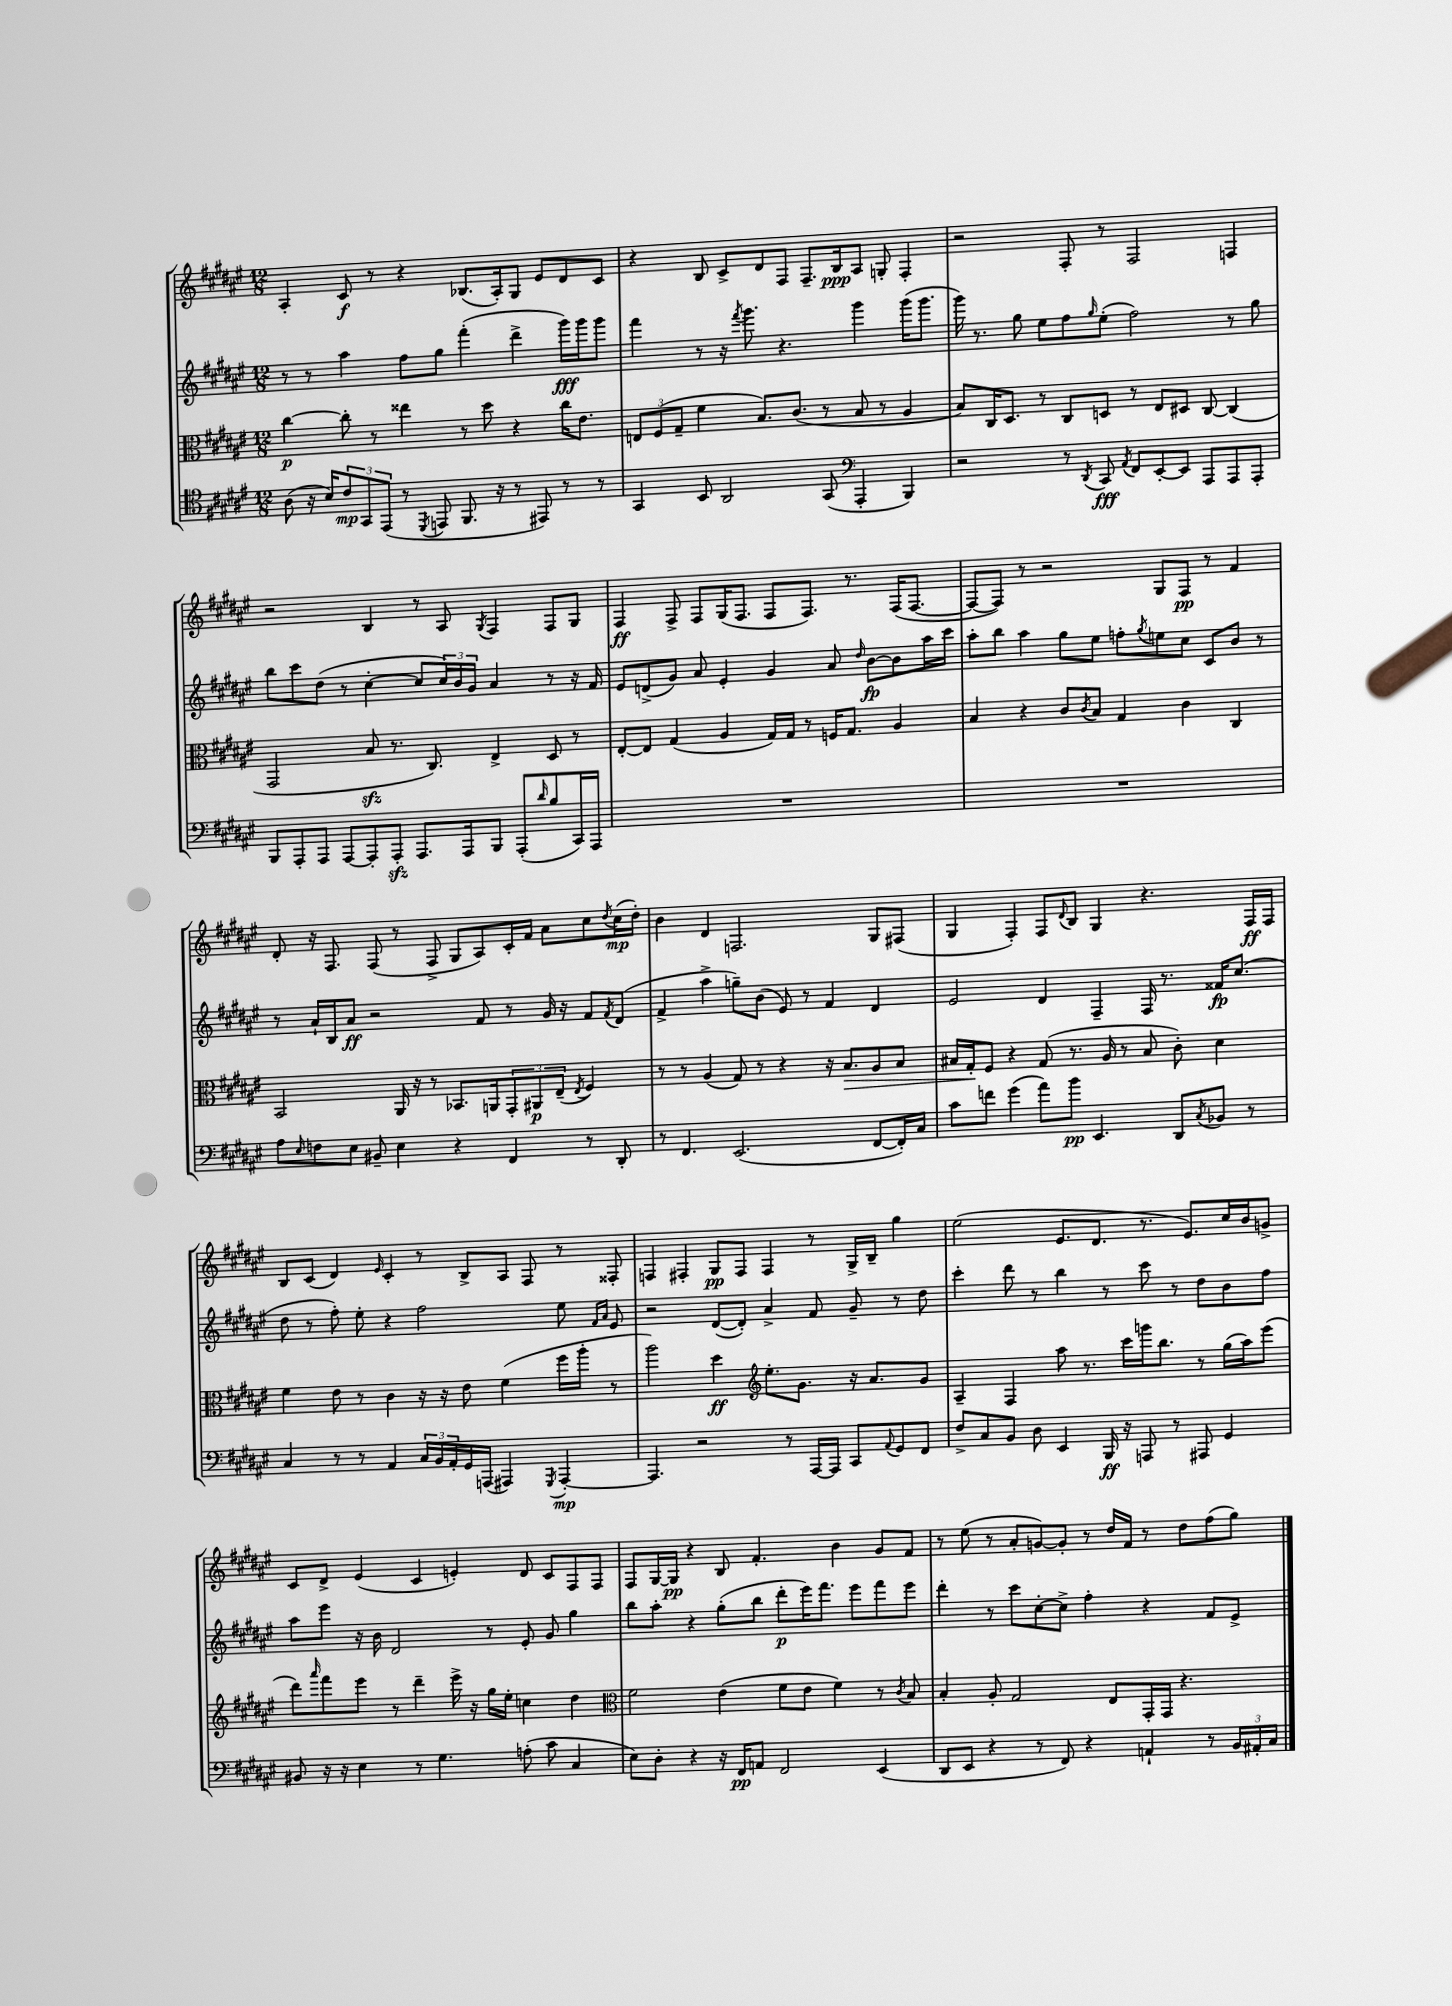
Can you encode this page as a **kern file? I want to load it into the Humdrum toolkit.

**kern	**kern	**kern	**kern
*staff4	*staff3	*staff2	*staff1
*clefC4	*clefC3	*clefG2	*clefG2
*k[f#c#g#d#a#e#]	*k[f#c#g#d#a#e#]	*k[f#c#g#d#a#e#]	*k[f#c#g#d#a#e#]
*M12/8	*M12/8	*M12/8	*M12/8
(8A#\	[4cc#\	8r	4A#'/
16r	.	8r	.
16B/LK)	.	.	.
12c#/	8cc#'\]	4aa#\	8c#/
12GG#/	.	.	.
.	8r	.	8r
(12EE#/J	.	.	.
8r	4ee##\	8ff#\L	4r
8qDD#/	.	.	.
8EE/	.	8gg#\J	.
8.FF#/	8r	(4fff#'\	(8.B-/L
.	8dd#\	.	.
16r	.	.	16A#'/k)
8r	4r	4ddd#^\	8G#/J
8EE#/)	.	.	8e#/L
8r	16cc#\LK	16ggg#\LL)	8d#/
.	8.e#\J	16ggg#\J	.
8r	.	8ggg#\J	8c#/J
=	=	=	=
4GG#/	12E/L	4fff#\	4r
.	(12F#/	.	.
.	12G#~/J	.	.
8BB/	4f#\	8r	8B/
2AA#/	.	16r	8c#^/L
.	.	8qfff#/	.
.	.	8.ggg#\	.
.	8.B/L)	.	8d#/
.	.	4.r	8F#/J
.	(8.c#/J	.	.
.	.	.	8.F#~/L
(8GG#/	8r	.	.
.	.	.	16B/k
*clefF4	*	*	*
4AAA#'/	8B/	4ggg#\	8A#/J
.	8r	.	8G'/
4BBB/)	4A#/	(16ggg#\LK	4F#'/
.	.	8.ggg#\J	.
=	=	=	=
2r	8B/L)	16ggg#\)	2r
.	.	8.r	.
.	16C#/K	.	.
.	8.D#/J	.	.
.	.	8gg#\	.
.	8r	8ee#\L	.
8r	8C#/L	8ff#\	8F#'/
8qDD#/	.	16qqgg#/	.
8CC#/	8D/J	(8ee#'\J	8r
8qAA#/	.	.	.
8FF#/L	8r	2ff#\)	2F#/
[8EE#'/	8E#/L	.	.
8EE#/]J	8D#/J	.	.
8AAA#/L	[8C#/	.	.
8AAA#/	(4C#/]	8r	4F/
8AAA#'/J	.	8gg#\	.
=	=	=	=
8BBB/L	2GG#/	8bb\L	2r
8AAA#'/	.	8ccc#\	.
8AAA#/J	.	(8dd#\J	.
[8AAA#/L	.	8r	.
8AAA#'/]	8B/	[4cc#'\	4B/
8AAA#'/J	8.r	.	.
8.AAA#/L	.	8cc#/]L	8r
.	8.C#/)	.	.
.	.	24cc#/L)	8A#/
.	.	24b/	.
16AAA#/k	.	.	.
.	.	24g#/JJ	.
.	.	.	8qG#/
8BBB/J	4E#^/	4a#/	4F#/
(8AAA#'/L	.	.	.
16qqd#/	.	.	.
8B/	8D#/	8r	8F#/L
16CC#/L)	8r	16r	8G#/J
16AAA#/JJ	.	16f#/	.
=	=	=	=
1.r	[8E#'/L	8e#/L	4F#/
.	8E#/]J	(8d^/	.
.	(4G#/	8g#/J)	8F#^/
.	.	8a#/	8F#/L
.	4A#/	4e#'/	(16G#/K
.	.	.	8.F#/J
.	16G#/LL)	4g#/	8F#/L
.	16G#/JJ	.	.
.	8r	.	8.F#/J)
.	16F/LK	8a#/	.
.	8.G#/J	.	8.r
.	.	16qqdd#/	.
.	.	[8b\L	.
.	4A#/	8b\]	(16F#/LK
.	.	.	[8.F#/J
.	.	16aa#\L	.
.	.	16ccc#\JJ	.
=	=	=	=
1.r	4B/	8aa#'\L	8F#/_L
.	.	8bb\J	8F#/]J)
.	4r	4aa#\	8r
.	.	.	2r
.	8c#/L	8gg#\L	.
.	8qc#/	.	.
.	8B/J	8ee#\J	.
.	4G#/	8ff'\L	.
.	.	8qgg#/	.
.	.	8ee\	8G#/L
.	4c#\	8cc#\J	8F#/J
.	.	8c#/L	8r
.	4C#/	8b/J	4f#/
.	.	8r	.
=	=	=	=
8A#\L	2BB/	8r	8d#'/
16qqE#/	.	.	.
8F\	.	16a#`/LL	16r
.	.	16B/J	8.F#/
8E#\J	.	8a#/J	.
8BB#~/	.	2r	(8F#/
4E#\	16AA#/	.	8r
.	16r	.	.
.	8r	.	8F#^/
4r	8.BB-/L	.	8G#/L
.	.	8f#/	8A#/)
.	16AA/k	.	.
4FF#/	12GG#'/	8r	16c#'/L
.	.	.	16f#/JJ
.	12AA#/	.	.
.	.	16g#/	8a#\L
.	(12E#~/J	.	.
.	.	16r	.
.	8qE#/	.	.
8r	4F#/)	8f#/L	8cc#\
.	.	8qf#/	8qdd#/
8DD#'/	.	(8d#/J	(16cc#\L
.	.	.	16dd#'\JJ)
=	=	=	=
8r	8r	4f#^/	4b\
4.FF#/	8r	.	.
.	(4A#/	4aa#^\	4d#/
(2.EE#/	8G#/)	8gg~\L)	2.F/
.	8r	(8b\J	.
.	4r	8e#/)	.
.	.	8r	.
.	16r	4f#/	.
.	8.B/L	.	.
[8FF#/L	8A#/	4d#/	8G#/L
16FF#'/]L)	8B/J	.	(8F#/J
16C#/JJ	.	.	.
=	=	=	=
8c#\L	16B#/LL	2e#/	4G#/
.	16G#'/J	.	.
8f\J	8F#/J	.	.
(4g#\	4r	.	4F#'/)
8a#\L)	(8G#/	4d#/	8F#/L
.	.	.	8qqd#/
8b\J	8.r	.	8B/J
4.EE#/	.	4F#~/	4G#/
.	16A#/	.	.
.	8r	.	.
.	8B#/	16F#/	4.r
.	.	8.r	.
8DD#/L	8c#'\)	.	.
8qC#/	.	.	.
8BB-/J	4d#\	16f##/LK	.
.	.	(8.cc#/J	.
8r	.	.	16F#/LL
.	.	.	16F#/JJ
=	=	=	=
4C#/	4f#\	8dd#\	8B/L
.	.	8r	(8c#/J
8r	8e#\	8ff#'\)	4d#/)
8r	8r	8ee#'\	.
.	.	.	16qqe#/
4AA#/	4c#\	4r	4c#'/
24C#/LL	16r	2ff#\	8r
24BB/	.	.	.
.	16r	.	.
24AA#'/	.	.	.
16GG#/	8e#\	.	8B^/L
(16AAA/JJ	.	.	.
4AAA#/)	(4f#\	.	8A#/J
.	.	.	8F#/
8qGGG#/	.	.	.
[4AAA#'/	16ff#\LL	8ee#\	8r
.	16aa#'\JJ	.	.
.	.	16qqf#/LL	.
.	.	16qqa#/JJ	.
.	8r	8e#/	8F##'/
=	=	=	=
4.AAA#/]	2aa#\)	2r	4F/
.	.	.	4F#'/
2r	.	.	.
.	4dd#\	([8d#/L	8G#/L
.	.	8d#'/]J)	8F#/J
*	*clefG2	*	*
.	8.ee#'\L	4a#^/	4F#/
8r	.	.	.
.	8.g#\J	.	.
[16AAA#/LL	.	8f#/	8r
16AAA#/]JJ	.	.	.
8CC#/L	16r	8g#~/	16G#^/LL
.	8.a#/L	.	16B~/JJ
8qqAA#/	.	.	.
8GG#/	.	8r	4gg#\
8FF#/J	8g#/J	8dd#\	.
=	=	=	=
8F#^/L	4A#~/	4ccc#'\	(2ee#\
8C#/	.	.	.
8BB/J	4F#/	8ddd#\	.
8D#\	.	8r	.
4EE#/	8aa#\	4bb\	8.e#/L
.	8.r	.	.
.	.	.	8.d#/J
16BBB/	.	8r	.
16r	16ccc#\LL	.	.
8AAA/	16ggg\J	8ccc#\	8.r
.	8.bb\J	.	.
8r	.	8r	.
.	.	.	8.e#/L)
8AAA#/	8r	8dd#\L	.
4GG#/	(16gg#\LL	8b\	16cc#/L
.	16aa#\J)	.	16b/J
.	(8eee#\J	8ff#\J	8g^/J
=	=	=	=
8BB#/	8ddd#\L)	8aa#\L	8c#/L
.	16qqaaa#/	.	.
16r	8fff#\	8eee#\J	8d#^/J
16r	.	.	.
4E#\	8eee#\J	16r	(4e#/
.	.	16b\	.
.	8r	2d#/	.
8r	4ddd#~\	.	4c#/
4.G#\	.	.	.
.	16eee#^\	.	4e'/)
.	16r	.	.
.	16gg#\LL	8r	.
.	16ee#'\JJ	.	.
(8A'\	4cc\	8e#'/	8d#/
8c#\	.	8g#/	8c#/L
4C#/	4dd#\	4gg#\	8F#/
.	.	.	8F#/J
=	=	=	=
*	*clefC3	*	*
8E#\L)	2f#\	8bb\L	8F#/L
8D#'\J	.	8aa#'\J	[16G#/L
.	.	.	16G#/]JJ
4r	.	4r	4r
16r	(4e#\	(8gg#'\L	8B/
16FF#/LK	.	.	.
8AA/J	.	8bb\J	4.f#'/
2FF#/	8f#\L	8ddd#'\L	.
.	8e#\J	16eee#\K)	.
.	.	8.fff#\J	.
.	4f#\)	.	4b\
.	.	8eee#\L	.
(4EE#/	8r	8fff#\	8g#/L
.	8qc#/	.	.
.	8B/	8eee#\J	8f#/J
=	=	=	=
8DD#/L	4B'/	4ddd#'\	8r
8EE#/J	.	.	(8ee#\
4r	8A#'/	8r	8r
.	2G#/	8ccc#\L	8a#'/L
8r	.	[8cc#'\	[8g/)
8FF#/)	.	8cc#^\]J	8g'/]J
4r	.	4ff#'\	8r
.	8E#/L	.	16dd#/LL
.	.	.	16f#/JJ
4AA`/	16GG#'/L	4r	8r
.	16GG#/JJ	.	.
.	4.r	.	8dd#\L
8r	.	8f#/L	(8ff#\
24BB/LL	.	8e#^/J	8gg#\J)
24AA#'/	.	.	.
24C#/JJ	.	.	.
==	==	==	==
*-	*-	*-	*-
